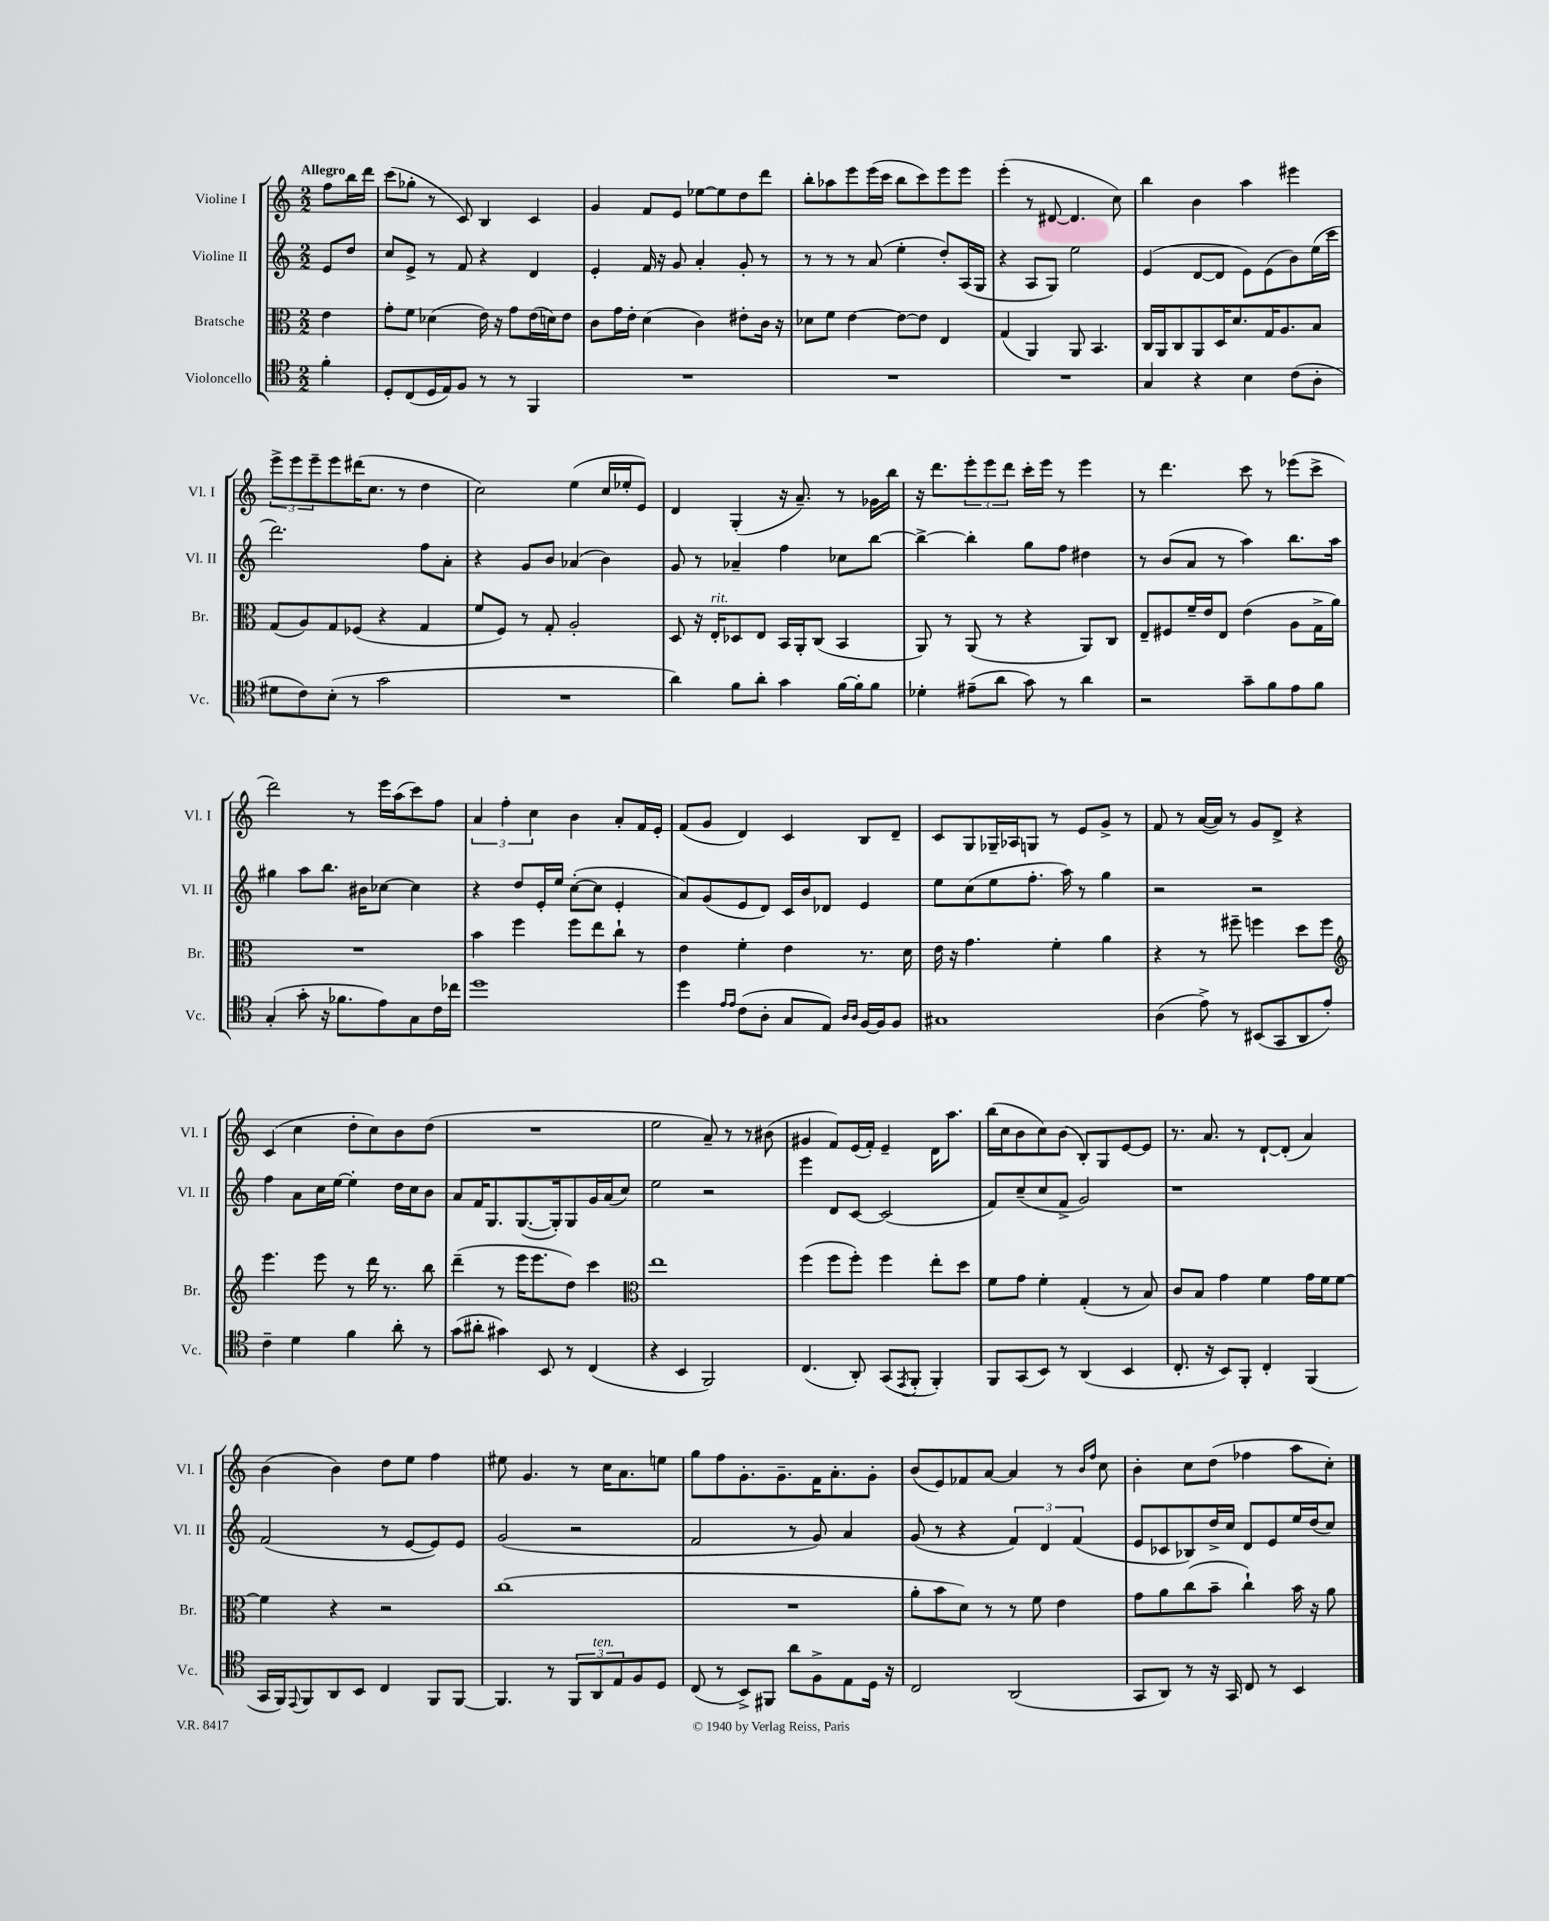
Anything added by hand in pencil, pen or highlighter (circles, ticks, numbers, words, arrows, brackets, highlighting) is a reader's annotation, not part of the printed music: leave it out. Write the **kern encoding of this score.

**kern	**kern	**kern	**kern
*staff4	*staff3	*staff2	*staff1
*clefC4	*clefC3	*clefG2	*clefG2
*k[]	*k[]	*k[]	*k[]
*M2/2	*M2/2	*M2/2	*M2/2
4f'\	4e\	8e/L	8ff\L
.	.	8dd/J	16bb\L
.	.	.	16ddd\JJ
=	=	=	=
8D'/L	8g'\L	8cc/L	(8ccc\L
(8C/	8f\J	8e^/J	8gg-'\J
16D/L	(4d-\	8r	8r
16E/J)	.	.	.
8F/J	.	8f/	8c/)
8r	16e\)	4r	4B/
.	16r	.	.
8r	8g\L	.	.
4FF/	(16e\L	4d/	4c/
.	16d\J)	.	.
.	8e\J	.	.
=	=	=	=
1r	8c\L	4e'/	4g/
.	16g\L	.	.
.	16e'\JJ	.	.
.	(4d\	16f/	8f/L
.	.	16r	.
.	.	8g/	8e/J
.	4c\)	4a'/	[8ee-\L
.	.	.	8ee-\]
.	8e#'\L	8g'/	8dd\
.	16c\Jk	8r	8ddd\J
.	16r	.	.
=	=	=	=
1r	8d-\L	8r	8bb'\L
.	8f\J	8r	8aa-\
.	[4e\	8r	8eee\
.	.	(8a/	(16eee\L
.	.	.	16ccc\JJ
.	8e\_L	4ee'\	8bb\L
.	8e\]J	.	8ccc\)
.	4E/	8dd'/L)	8eee\
.	.	(16A/L	8eee\J
.	.	16G/JJ	.
=	=	=	=
1r	(4G/	4r	(4eee'\
.	4AA/)	8A/L	8r
.	.	8G/J)	[8d#/
.	8AA/	2ee\	4.d#/]
.	4.BB/	.	.
.	.	.	8cc\)
=	=	=	=
4G/	16C/LL	(4e/	4bb\
.	16AA/J	.	.
.	8C/	.	.
4r	8AA/	[8d/L	4b\
.	16D/K	8d/]J	.
.	8.d/	.	.
4B\	.	8e\L)	4aa\
.	16G/K	(8e\	.
.	8.A/	.	.
(8c\L	.	8b\)	4eee#\
8A'\J	8B/J	(16ee\L	.
.	.	16ccc\JJ	.
=	=	=	=
8d#\L	(8G/L	2.ddd\)	12eee^\L
.	.	.	12eee\
8c\)	8A/)	.	.
.	.	.	12eee~\
(8B'\J	8G/	.	8eee\
8r	(8F-/J	.	(16ddd#\K
.	.	.	8.cc\J
2g\	4r	.	.
.	.	.	8r
.	4G/	8ff\L	4dd\
.	.	8a'\J	.
=	=	=	=
1r	8f/L	4r	2cc\)
.	8F/J)	.	.
.	8r	8g/L	.
.	8G'/	8b/J	.
.	2A'/	(4a-/	(4ee\
.	.	4b\)	16cc/LL
.	.	.	16ee-'/J
.	.	.	8e/J)
=	=	=	=
4a\)	8D/	8g/	4d/
.	16r	8r	.
.	16E'/LK	.	.
8f\L	8D-/	4a-~/	(4G'/
8a'\J	8E/J	.	.
4g\	16BB/LL	4ff\	16r
.	16AA'/J	.	8.a~/)
.	(8C/J	.	.
[16f\LL	4BB/	8cc-\L	8r
16f'\]J	.	.	.
8f\J	.	[8bb\J	16g-\LL
.	.	.	16bb\JJ
=	=	=	=
4d-'\	8AA/)	4bb^\_	16r
.	.	.	8.ddd\L
.	8r	.	.
(8e#~\L	(8AA/	4bb'\]	12eee'\
.	.	.	12eee\
8a\J	8r	.	.
.	.	.	12ddd\J
8g\)	4r	8gg\L	16ccc'\LL
.	.	.	16eee\JJ
8r	.	8ff\J	8r
4a\	8AA/L)	4dd#\	4eee\
.	8C/J	.	.
=	=	=	=
2r	8E~/L	8r	8r
.	8F#/	(8b/L	4.ddd\
.	16f~/L	8a/J	.
.	16e/J	.	.
.	8E/J	8r	.
8g~\L	(4e\	4aa\)	8ccc\
8f\	.	.	8r
8e\	8A\L	8.bb\L	(8eee-\L
8f\J	16G^\L	.	8ccc^\J
.	16a\JJ)	16aa\Jk	.
=	=	=	=
(4G'/	1r	4gg#\	2ddd\)
8g'\	.	8aa\L	.
16r	.	8.bb\J	.
8.f-\L	.	.	.
.	.	.	8r
.	.	16b#\LK	.
8e\)	.	[8cc-\J	16eee\LL
.	.	.	(16aa\J
8G\	.	4cc-\]	8ccc\)
16c\L	.	.	8ff\J
16cc-\JJ	.	.	.
=	=	=	=
1dd	4b\	4r	6a/
.	.	.	6ff'\
.	4ff\	8dd/L	.
.	.	.	6cc\
.	.	16e'/L	.
.	.	16ee/JJ	.
.	8ff\L	([8cc'\L	4b\
.	8ee\	8cc\]J	.
.	8cc`\J	4e'/	8a'/L
.	8r	.	16f/L
.	.	.	16e'/JJ
=	=	=	=
4dd\	4e\	8a/L)	(8f/L
.	.	(8g/	8g/J
16qqe/LL	.	.	.
16qqe/JJ	.	.	.
(8c\L	4f'\	8e/	4d/)
8A'\J	.	8d/J)	.
8G/L	4e\	16c/LL	4c/
.	.	16b/J	.
8E/J)	.	8d-/J	.
16qqA/LL	.	.	.
16qqA/JJ	.	.	.
[16F/LL	8.r	4e/	8B/L
16F/]J	.	.	.
8F/J	.	.	8d~/J
.	16d\	.	.
=	=	=	=
1G#	16e\	8ee\L	8c/L
.	16r	.	.
.	4.g\	(8cc\	8G/
.	.	8ee\	16G-~/L
.	.	.	16A-/J
.	.	8.ff'\J	8G/J
.	4f'\	.	8r
.	.	16aa\)	.
.	.	8r	8e/L
.	4a\	4gg\	8g^/J
.	.	.	8r
=	=	=	=
(4A\	4r	2r	8f/
.	.	.	8r
8e^\)	8r	.	([16a/LL
.	.	.	16a/]JJ)
8r	8ff#~\	.	8r
(8BB#/L	4ff\	2r	8g/L
8GG/	.	.	8d^/J
8AA/	8dd\L	.	4r
8e'/J)	8ff\J	.	.
=	=	=	=
*	*clefG2	*	*
4c~\	4.eee\	4ff\	(4c/
4d\	.	8a\L	4cc\
.	8eee\	16cc\L	.
.	.	[16ee\JJ	.
4f\	8r	4ee'\]	8dd'\L
.	16ddd\	.	8cc\)
.	8.r	.	.
8a'\	.	16dd\LL	8b\
.	.	16cc\J	.
8r	8bb\	8b\J	(8dd\J
=	=	=	=
(8g\L	(4ddd~\	8a/L	1r
8a#'\J	.	16f/K	.
.	.	8.G/	.
4g#\)	8r	.	.
.	16eee\LK	([8.G/	.
.	8.eee\	.	.
8BB/	.	.	.
.	.	16G'/]k)	.
8r	8dd\J)	8G/	.
(4C/	4ccc\	16g/L	.
.	.	(16a/J	.
.	.	8cc/J)	.
=	=	=	=
*	*clefC3	*	*
4r	1ee	2ee\	2ee\
4BB/	.	.	.
2FF/)	.	2r	8a~/)
.	.	.	8r
.	.	.	8r
.	.	.	(8b#\
=	=	=	=
(4.C/	(4ff\	4eee\	4g#/
.	8ff\L	8d/L	8f/L)
8AA'/)	8ff'\J)	[8c/J	(16e/L
.	.	.	16f'/JJ)
(8GG/L	4ff\	(2c/]	4e~/
8qEE/	.	.	.
8FF'/J	.	.	.
4FF'/)	8ee'\L	.	16d\LK
.	.	.	8.aa\J
.	8dd\J	.	.
=	=	=	=
8FF/L	8f\L	8f/L)	(16bb\LL
.	.	.	16cc\J
(8GG/	8g\J	(8cc~/	8b\
8BB/J)	4f'\	8cc/	8cc\)
8r	.	8f^/J	(8b\J
(4AA/	(4G'/	2g/)	8B'/L)
.	.	.	8G/
4BB/	8r	.	[8e/
.	8B/)	.	8e/]J
=	=	=	=
8.C'/	8c/L	1r	8.r
.	8B/J	.	.
16r	.	.	8.a/
8BB/L)	4g\	.	.
8FF'/J	.	.	8r
4C'/	4f\	.	[8d`/L
.	.	.	(8d'/]J
(4FF/	16g\LL	.	4a/)
.	16f\J	.	.
.	[8f\J	.	.
=	=	=	=
16GG/LL	4f\]	(2f/	(4b\
16FF/J)	.	.	.
8qqEE/	.	.	.
8FF/	.	.	.
8AA/	4r	.	4b\)
8BB/J	.	.	.
4C/	2r	8r	8dd\L
.	.	[8e/L	8ee\J
8FF/L	.	8e/])	4ff\
[8FF/J	.	8e/J	.
=	=	=	=
4.FF/]	(1cc	(2g/	8ee#\
.	.	.	4.g/
8r	.	.	.
12FF/L	.	2r	8r
12AA/	.	.	.
.	.	.	16cc\LK
12E/	.	.	.
.	.	.	8.a\
8F/	.	.	.
8D/J	.	.	8ee\J
=	=	=	=
(8C/	1r	2f/	8gg\L
8r	.	.	8ff\
8BB^/L)	.	.	8.g'\
8FF#/J	.	.	.
.	.	.	8.g~\
8a\L	.	8r	.
8F^\	.	8g/)	16f\K
.	.	.	8.a'\
8E\	.	4a/	.
16D\Jk	.	.	8g'\J
16r	.	.	.
=	=	=	=
2C/	8a'\L	(8g/	(8b/L
.	8b\	8r	8e/)
.	8d\J)	4r	8f-/
.	8r	.	[8a/J
(2AA/	8r	6f/)	4a/]
.	8f\	.	.
.	.	6d/	.
.	4e\	.	8r
.	.	(6f/	.
.	.	.	16qqb/LL
.	.	.	16qqff/JJ
.	.	.	8cc\
=	=	=	=
8GG/L	8g\L	8e/L	4b'\
8AA/J)	8a\	8c-/	.
8r	(8cc\	8B-/)	8cc\L
16r	8b~\J	16dd^/L	(8dd\J
16GG/	.	16cc/JJ	.
8C/	4cc`\)	8d/L	4ff-\
8r	.	8e/	.
4BB/	16b\	16ee/L	8aa\L
.	16r	(16dd/J	.
.	8a\	8cc/J)	8cc'\J)
==	==	==	==
*-	*-	*-	*-
